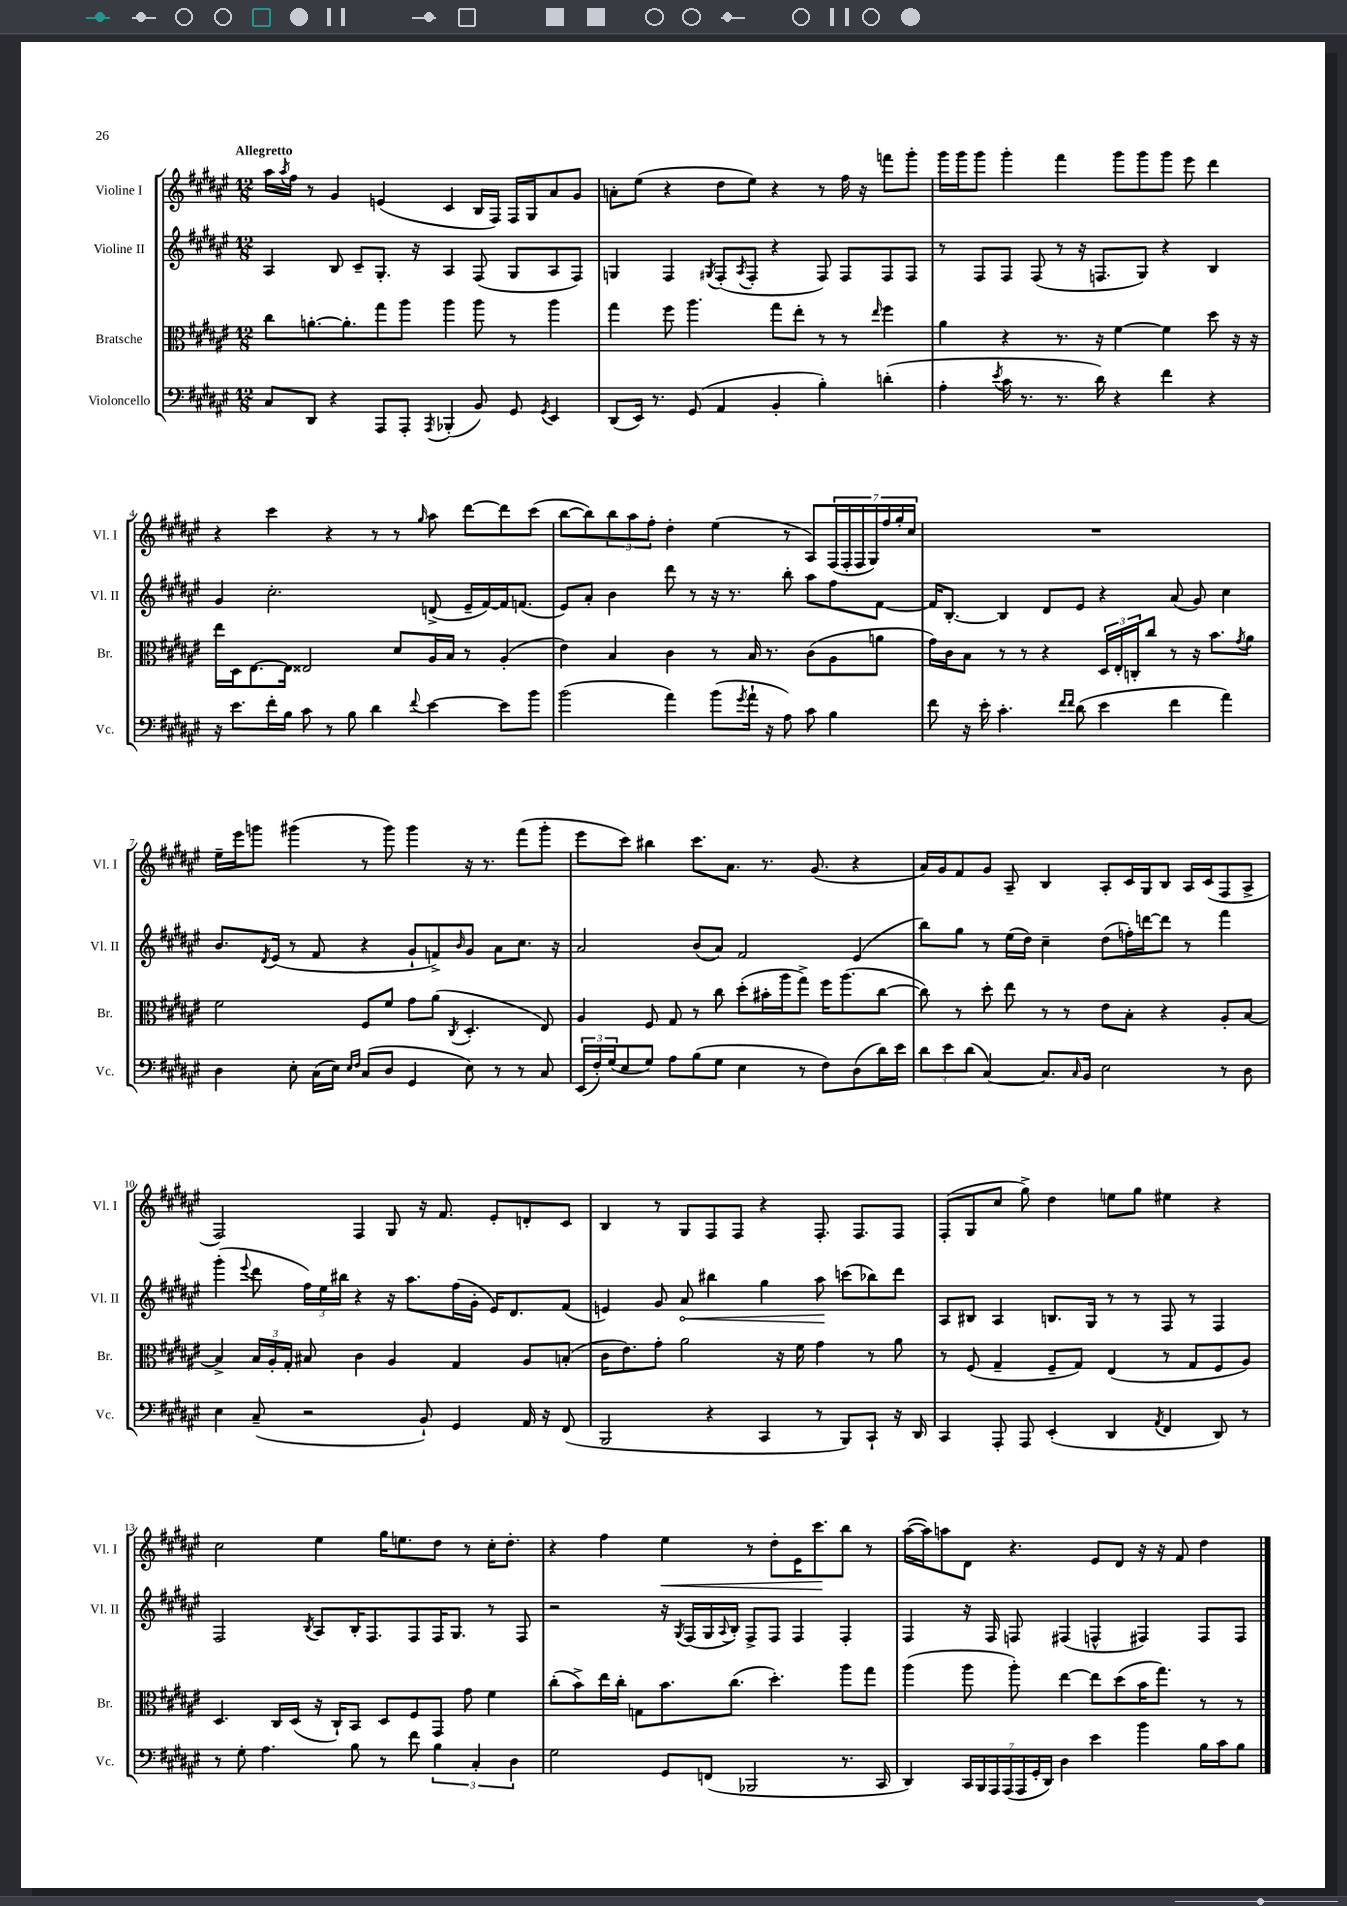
<<
\new StaffGroup <<
\new Staff = "s0" \with { instrumentName = "Violine I" shortInstrumentName = "Vl. I" } {
    \clef treble \key fis \major \numericTimeSignature \time 12/8 \tempo "Allegretto"
    ais''16 \acciaccatura { ais''8 } fis''16 r8 gis'4 e'4( cis'4 b16 fis16) fis16 gis16 ais'8 gis'8 |
    a'8-. eis''8( r4 dis''8 eis''8) r4 r8 fis''16 r16 f'''8 gis'''8-. |
    gis'''16 gis'''16 gis'''8 gis'''4-. fis'''4 gis'''8 gis'''8 gis'''8 eis'''8 dis'''4 |
    r4 cis'''4 r4 r8 r8 \grace { gis''16 } ais''8 dis'''8~ dis'''8 cis'''8( |
    b''8~ b''8) \tuplet 3/2 { b''8 ais''8 fis''8-. } dis''4-. eis''4( r8 ais8) \tuplet 7/4 { fis16( fis16-. fis16 gis16) fis''16 gis''16-. cis''16 } |
    R1. |
    eis''16-- eis'''16 g'''8 gis'''4( r8 gis'''8) gis'''4 r16 r8. fis'''8( gis'''8-. |
    eis'''8 cis'''8) bis''4 cis'''8. ais'8. r8. gis'8.( r4 |
    ais'16) gis'16 fis'8 gis'8 ais8-- b4 ais8-. cis'16 gis16 b8 ais16 cis'16( fis8 ais8-> |
    fis2) fis4 gis8 r16 fis'8. eis'8-. d'8-. cis'8 |
    b4 r8 gis8 fis8 fis8 r4 fis8.-. fis8. fis8 |
    fis8-.( gis8 cis''8 gis''8->) dis''4 e''8 gis''8 eis''4 r4 |
    cis''2 eis''4 gis''16 e''8. dis''8 r8 cis''16-. dis''8.-. |
    r4 fis''4 eis''4\< r8 dis''8-. eis'16 cis'''8.\! b''8 r8 |
    ais''16~( ais''16) a''8 dis'8 r4. eis'8 dis'8 r16 r16 fis'8 dis''4 \bar "|." |
}
\new Staff = "s1" \with { instrumentName = "Violine II" shortInstrumentName = "Vl. II" } {
    \clef treble \key fis \major \numericTimeSignature \time 12/8
    ais4 b8 cis'8-- gis8.-. r16 ais4 fis8( gis8 ais8 fis8) |
    g4 fis4 \acciaccatura { gis8 } fis8-.( \acciaccatura { ais8 } fis8-. r4 fis8) fis8 fis8 fis8 |
    r8 fis8 fis8 fis8( r8 r16 f8. gis8) r4 b4 |
    gis'4 cis''2.-. d'8->( eis'16-- fis'16~) fis'16 f'8.( |
    eis'8) ais'8-. b'4 dis'''8 r8 r16 r8. b''8-. ais''8 fis''8 fis'8~ |
    fis'16 b8.~-. b4 dis'8 eis'8 r4 ais'8( gis'8) cis''4 |
    b'8. \acciaccatura { dis'8 } eis'16( r8 fis'8 r4 gis'8-! f'8->) \grace { b'16 } gis'8 ais'8 cis''8. r16 |
    ais'2 b'8( ais'8) fis'2 eis'4( |
    b''8) gis''8 r8 eis''16( dis''16) cis''4-- dis''8( f''16-.) d'''16~ d'''8 r8 fis'''4 |
    gis'''4-.( \appoggiatura { eis'''8 } dis'''8 \tuplet 3/2 { fis''16) eis''16 bis''16 } r4 r16 ais''8. fis''16( gis'16-. eis'16) dis'8. fis'8( |
    e'4) gis'8 \once \override Hairpin.circled-tip = ##t ais'8\< bis''4 gis''4 ais''8\! c'''8( bes''8) dis'''8 |
    ais8 bis8 ais4 b8. gis16 r8 r8 fis8 r8 fis4 |
    fis2 \acciaccatura { b8 } ais8 b16-. fis8. fis8 fis16 gis8. r8 fis8 |
    r2 r16 \acciaccatura { gis8 } fis16( gis16 \appoggiatura { ais8 } b16-.) fis8-> fis8 fis4 fis4-. |
    fis4 r16 fis16 f8 fis4( f4-^ fis4) fis8 fis8 \bar "|." |
}
\new Staff = "s2" \with { instrumentName = "Bratsche" shortInstrumentName = "Br." } {
    \clef alto \key fis \major \numericTimeSignature \time 12/8
    cis''8 a'8.~-. a'8.-. gis''8 ais''8 ais''4 ais''8 r8 ais''4 |
    gis''4 fis''8 ais''4. gis''8 eis''8-. r8 r8 \grace { eis''16 } fis''4 |
    ais'4 r4 r8. r16 fis'4~ fis'4 dis''8 r16 r16 |
    eis''16 dis16 eis8.~ eis16 eisis2 dis'8 ais16 b16 r8 ais4-.( |
    eis'4) b4 cis'4 r8 b16 r8. cis'8( ais8 a'8 |
    gis'16) cis'16 b8 r8 r8 r4 \tuplet 3/2 { dis16 eis16-. c16-. } cis''8 r8 r16 b'8. \acciaccatura { gis'8 } ais'8 |
    fis'2 fis8 fis'8 gis'8 ais'8( \acciaccatura { cis8 } dis4.-. eis8) |
    ais4 fis8 gis8 r8 cis''8 dis''8-.( bis'16-. ais''16 gis''8->) fis''16 ais''8.( cis''8~ |
    cis''8) r8 dis''8-. eis''8 r8 r8 eis'8 b8-. r4 ais8-. b8~ |
    b4-> \tuplet 3/2 { b16 ais16-. gis16-. } bis8 cis'4 ais4 gis4 ais8 b8-.( |
    cis'16 eis'8.) gis'8-. ais'2 r16 fis'16 gis'4 r8 ais'8 |
    r8 fis8( gis4-- fis8-- gis8) eis4( r8 gis8 fis8 ais8) |
    dis4. cis16 dis16( r16 cis16-!) b,8 dis8 fis8 gis,8 gis'8 fis'4 |
    cis''8-.( b'8->) eis''16 cis''16-. g8 b'8. cis''8.( dis''4.-.) ais''8 gis''8 |
    ais''4( ais''8 ais''8-.) eis''4~ eis''8 dis''8( b'16 gis''8.) r8 r8 \bar "|." |
}
\new Staff = "s3" \with { instrumentName = "Violoncello" shortInstrumentName = "Vc." } {
    \clef bass \key fis \major \numericTimeSignature \time 12/8
    cis8 dis,8 r4 ais,,8 ais,,8-. \acciaccatura { ais,,8 } bes,,4-.( b,8) gis,8 \acciaccatura { gis,8 } eis,4 |
    dis,8( eis,16) r8. gis,8( ais,4 b,4-. b4-.) d'4-.( |
    ais4-. \acciaccatura { eis'8 } cis'16 r8. r8. dis'16) r4 fis'4 r4 |
    r16 eis'8. fis'16-. b16 cis'8 r8 b8 dis'4 \appoggiatura { fis'8 } eis'4~ eis'8 b'8 |
    b'2( ais'4) b'8( \acciaccatura { gis'8 } ais'16-! r16 ais8) cis'8 b4 |
    fis'8 r16 eis'16-. cis'4.-. \grace { fis'16 fis'16 } dis'8( eis'4 fis'4 ais'4) |
    dis4 eis8-. cis16( eis16) \grace { eis16 fis16 } cis8( dis8 gis,4 eis8) r8 r8 cis8 |
    \tuplet 3/2 { eis,16( fis16-.) gis16( } eis8 gis8) ais8 b8( gis8 eis4 r8 fis8) dis8( dis'16) eis'16 |
    \tuplet 3/2 { dis'8 eis'8 dis'8( } cis4~) cis8. \grace { cis16 } b,16 eis2 r8 dis8 |
    eis4 cis8--( r2 b,8-!) gis,4 ais,16 r16 fis,8( |
    b,,2 r4 cis,4 r8 b,,8) cis,8-! r16 dis,16 |
    cis,4 ais,,8-. ais,,8 eis,4-.( dis,4 \acciaccatura { ais,8 } fis,4 dis,8) r8 |
    r8 gis8-. ais4. b8 r8 fis'8 \tuplet 3/2 { b4 cis4-. dis4 } |
    gis2 gis,8 f,8( bes,,2 r8. cis,16 |
    dis,4) \tuplet 7/4 { cis,16 b,,16 ais,,16 ais,,16( ais,,16 gis,16-. dis,16) } dis4 eis'4 b'4 b16 cis'16 b8 \bar "|." |
}
>>
>>
